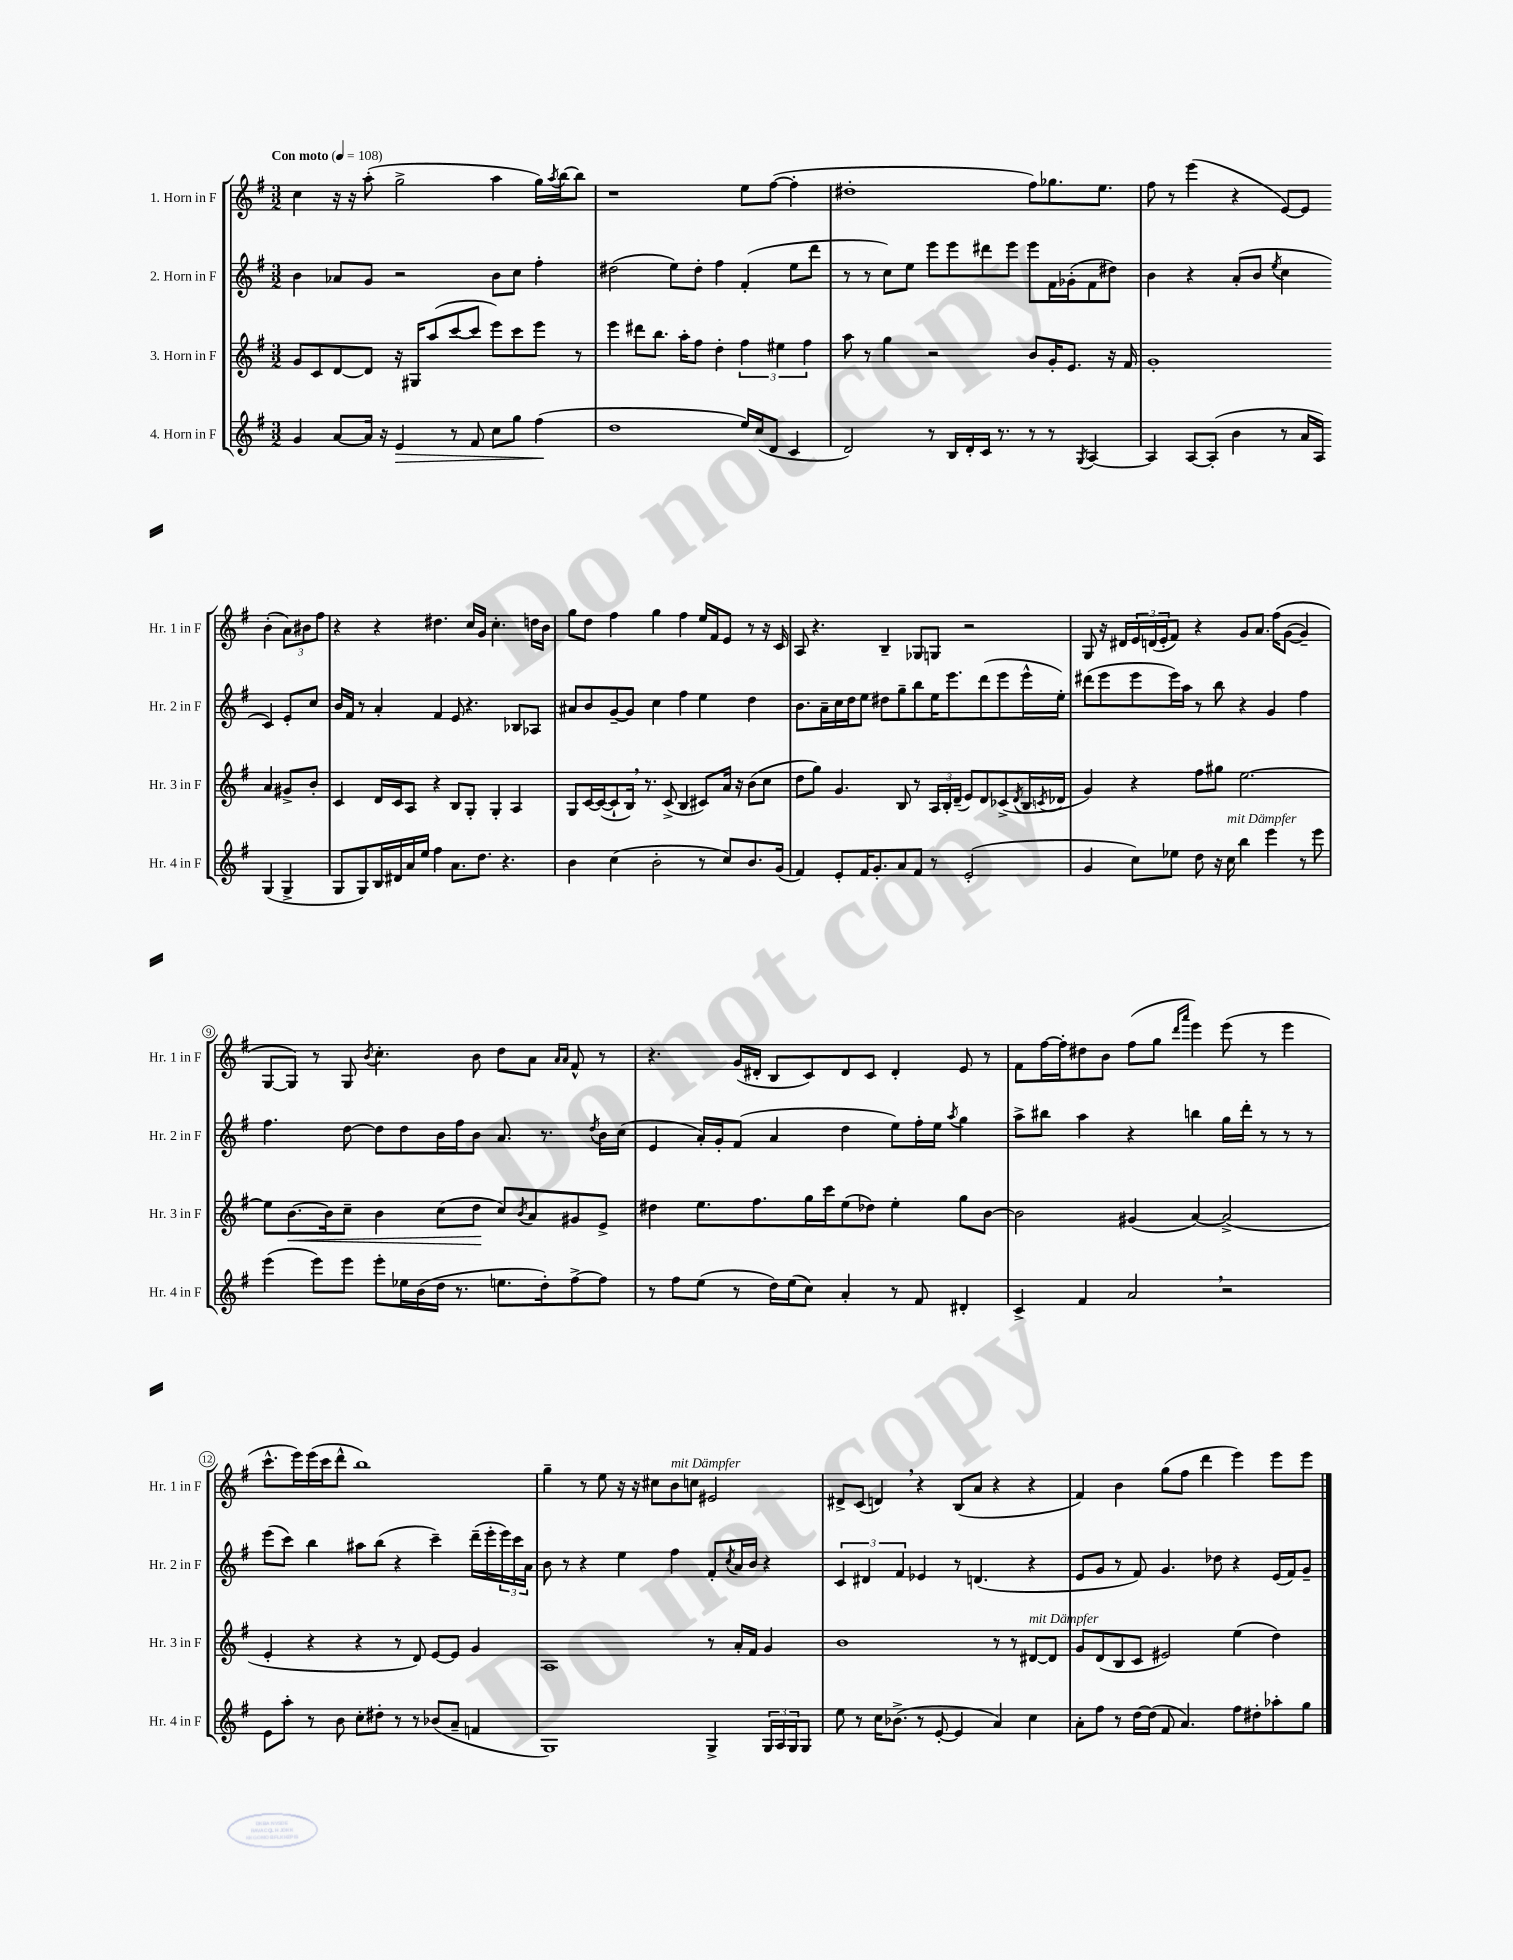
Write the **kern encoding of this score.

**kern	**kern	**kern	**kern
*staff4	*staff3	*staff2	*staff1
*clefG2	*clefG2	*clefG2	*clefG2
*k[f#]	*k[f#]	*k[f#]	*k[f#]
*M3/2	*M3/2	*M3/2	*M3/2
*MM108	*MM108	*MM108	*MM108
4g	8g	4b	4cc
.	8c	.	.
[8a	[8d	8a-	16r
.	.	.	16r
16a]	8d]	8g	(8aa'
16r	.	.	.
4e	16r	2r	2gg^
.	16G#	.	.
.	(8aa	.	.
8r	[8ccc	.	.
8f#	8ccc]	.	.
8cc	8eee)	8b	4aa
8gg	8ccc	8cc	.
(4ff#	8eee	4ff#'	16gg)
.	.	.	8qaa
.	.	.	[16bb
.	8r	.	8bb]
=	=	=	=
1dd	4eee	(2dd#	1r
.	8ddd#	.	.
.	8.bb	.	.
.	.	8ee)	.
.	16aa'	.	.
.	8ff#	8dd#'	.
.	4dd'	4ff#	.
16ee)	6ff#	(4f#'	8ee
(16cc	.	.	.
8d	.	.	([8ff#
.	6ee#	.	.
4c	.	8ee	4ff#']
.	6ff#	.	.
.	.	8ddd	.
=	=	=	=
2d)	8aa	8r	1dd#'
.	8r	8r	.
.	4gg	8cc)	.
.	.	8ee	.
8r	2r	8eee	.
16B	.	8eee	.
16d'	.	.	.
16c	.	8ddd#	.
8.r	.	.	.
.	.	8eee	.
8r	8b	8eee	8ff#)
8r	16g'	16f#	8.gg-
.	8.e	(16g-'	.
8qG	.	.	.
[4A	.	8f#	.
.	.	.	8.ee
.	16r	8dd#)	.
.	16f#	.	.
=	=	=	=
4A]	1g'	4b	8ff#
.	.	.	8r
[8A	.	4r	(4eee
(8A']	.	.	.
4b	.	(8a'	4r
.	.	8b	.
.	.	8qee	.
8r	.	4cc	[8e)
16a	.	.	8e]
16A)	.	.	.
(4G	4a	4c)	(4b'
4G^	8g#^	8e'	12a)
.	.	.	12b#
.	8b'	8cc	.
.	.	.	12ff#
=	=	=	=
8G	4c	16b	4r
.	.	16f#	.
8G)	.	8r	.
16B	16d	4a'	4r
16d#	16c	.	.
16a	8A	.	.
16ee	.	.	.
4ff#	4r	4f#	4.dd#
8.a	8B	8e	.
.	8G'	4.r	16cc
8.dd	.	.	16g
.	4G'	.	4.cc'
4.r	.	.	.
.	4A	8B-	.
.	.	8A-	16dd
.	.	.	16b
=	=	=	=
4b	8G	8a#	8gg
.	[16c	8b	8dd
.	(16c_	.	.
(4cc	8c`]	[8g~	4ff#
.	16B)	8g]	.
.	8.r	.	.
2b'	.	4cc	4gg
.	(8c^	.	.
.	4B	4ff#	4ff#
8r	8c#)	4ee	16ee
.	.	.	16f#
8cc)	16a	.	8e
.	16r	.	.
8.b	(8b	4dd	8r
.	8cc	.	16r
(16g	.	.	16c
=	=	=	=
4f#)	8dd	8.b	8A
.	8gg)	.	4.r
.	.	16a~	.
8e'	4.g	16cc	.
.	.	16dd	.
16f#	.	8ee	.
8.g'	.	.	.
.	.	8dd#	4B~
8a	8B	8gg~	.
8f#	8r	8bb	8G-
8r	24A	16ee	8G
.	24B'	.	.
.	.	8.eee	.
.	(24d~	.	.
(2e'	8e)	.	2r
.	8d	(8ddd	.
.	(8c-^	8eee	.
.	8qd	.	.
.	16B	16eee^^	.
.	8qc	.	.
.	16d-	16ee')	.
=	=	=	=
4g	4g)	(8ddd#	8G
.	.	8eee	16r
.	.	.	16d#
8cc)	4r	8eee	24e
.	.	.	(24d
.	.	.	24e'
8ee-	.	16eee)	8f#)
.	.	16aa	.
8dd	8ff#	8r	4r
16r	8gg#	8bb	.
16cc	.	.	.
4bb	[2.ee	4r	8g
.	.	.	8.a
4eee	.	4g	.
.	.	.	&(16ff#
.	.	.	([8g
8r	.	4ff#	4g~])
8eee	.	.	.
=	=	=	=
(4eee	8ee]	4.ff#	[8G
.	[8.b	.	8G]&)
8eee)	.	.	8r
.	16b]	.	.
8eee	8cc~	[8dd	8G
.	.	.	8qb
8eee'	4b	8dd]	4.cc'
16ee-	.	8dd	.
(16b	.	.	.
16dd	(8cc	16b	.
8.r	.	16ff#	.
.	8dd	8b	8b
8.ee	8cc)	8.a	8dd
.	8qb	.	.
.	8a	.	8a
16dd')	.	8.r	.
.	.	.	16qqa
.	.	.	16qqa
[8ff#^	8g#	.	8f#^^
.	.	8qdd	.
8ff#]	8e^	16b	8r
.	.	(16cc	.
=	=	=	=
8r	4dd#	4e	4.r
8ff#	.	.	.
(8ee	8.ee	16a')	.
.	.	16g'	.
8r	.	(8f#	(16g
.	8.ff#	.	16d#'
16dd)	.	4a	8B
(16ee	.	.	.
8cc)	16gg	.	8c)
.	16ccc	.	.
4a'	(8ee	4dd	8d#
.	8dd-)	.	8c
8r	4ee'	8ee)	4d#'
8f#	.	16ff#'	.
.	.	16ee	.
.	.	8qaa	.
4d#'	8gg	4gg	8e
.	[8b	.	8r
=	=	=	=
4c^	2b]	8aa^	8f#
.	.	8bb#	[16ff#
.	.	.	16ff#']
4f#	.	4aa	8dd#
.	.	.	8b
2a	(4g#	4r	(8ff#
.	.	.	8gg
.	.	.	16qqddd
.	.	.	16qqaaa
.	[4a)	4bb	4eee)
2r	(2a^]	16gg	(8eee
.	.	16ddd'	.
.	.	8r	8r
.	.	8r	4eee
.	.	8r	.
=	=	=	=
8e	4e'	(8eee	8.ccc^^
8aa'	.	8ccc)	.
.	.	.	16eee)
8r	4r	4bb	(16eee
.	.	.	16ccc
8b	.	.	8ddd^^
8cc'	4r	8aa#	1bb)
8dd#'	.	(8bb	.
8r	8r	4r	.
8r	8d)	.	.
(8b-	[8e	4ccc~)	.
8a~	8e]	.	.
4f	4g	(16ddd~	.
.	.	16eee'	.
.	.	24eee)	.
.	.	24ccc	.
.	.	24a	.
=	=	=	=
1G)	1A	8b	4gg~
.	.	8r	.
.	.	4r	8r
.	.	.	8ee
.	.	4ee	16r
.	.	.	16r
.	.	.	8cc#
.	.	4ff#	8b
.	.	.	8cc
4G^	8r	8f#'	2e#
.	.	8qcc	.
.	16a'	16a	.
.	16f#	16b	.
24G	4g	4r	.
24A	.	.	.
24G	.	.	.
8G	.	.	.
=	=	=	=
8ee	1b	6c	8d#^
8r	.	.	(8c
.	.	6d#	.
16cc	.	.	4d)
(8.b-^	.	.	.
.	.	6f#	.
8r	.	4e-	4r
[8e'	.	.	.
4e]	.	8r	(8B
.	.	(4.d	8a
4a)	8r	.	4r
.	8r	.	.
4cc	[8d#	4r	4r
.	8d#]	.	.
=	=	=	=
8a'	8g	8e	4f#)
8ff#	(8d	8g	.
8r	8B	8r	4b
[16dd	8c	8f#)	.
(16dd]	.	.	.
8f#	2e#)	4.g	(8gg
4.a)	.	.	8ff#
.	.	.	4ddd
.	.	8dd-	.
8ff#	(4ee	4r	4eee)
8dd#'	.	.	.
8aa-'	4dd)	(16e	8eee
.	.	16f#)	.
8gg	.	8g~	8eee
==	==	==	==
*-	*-	*-	*-
